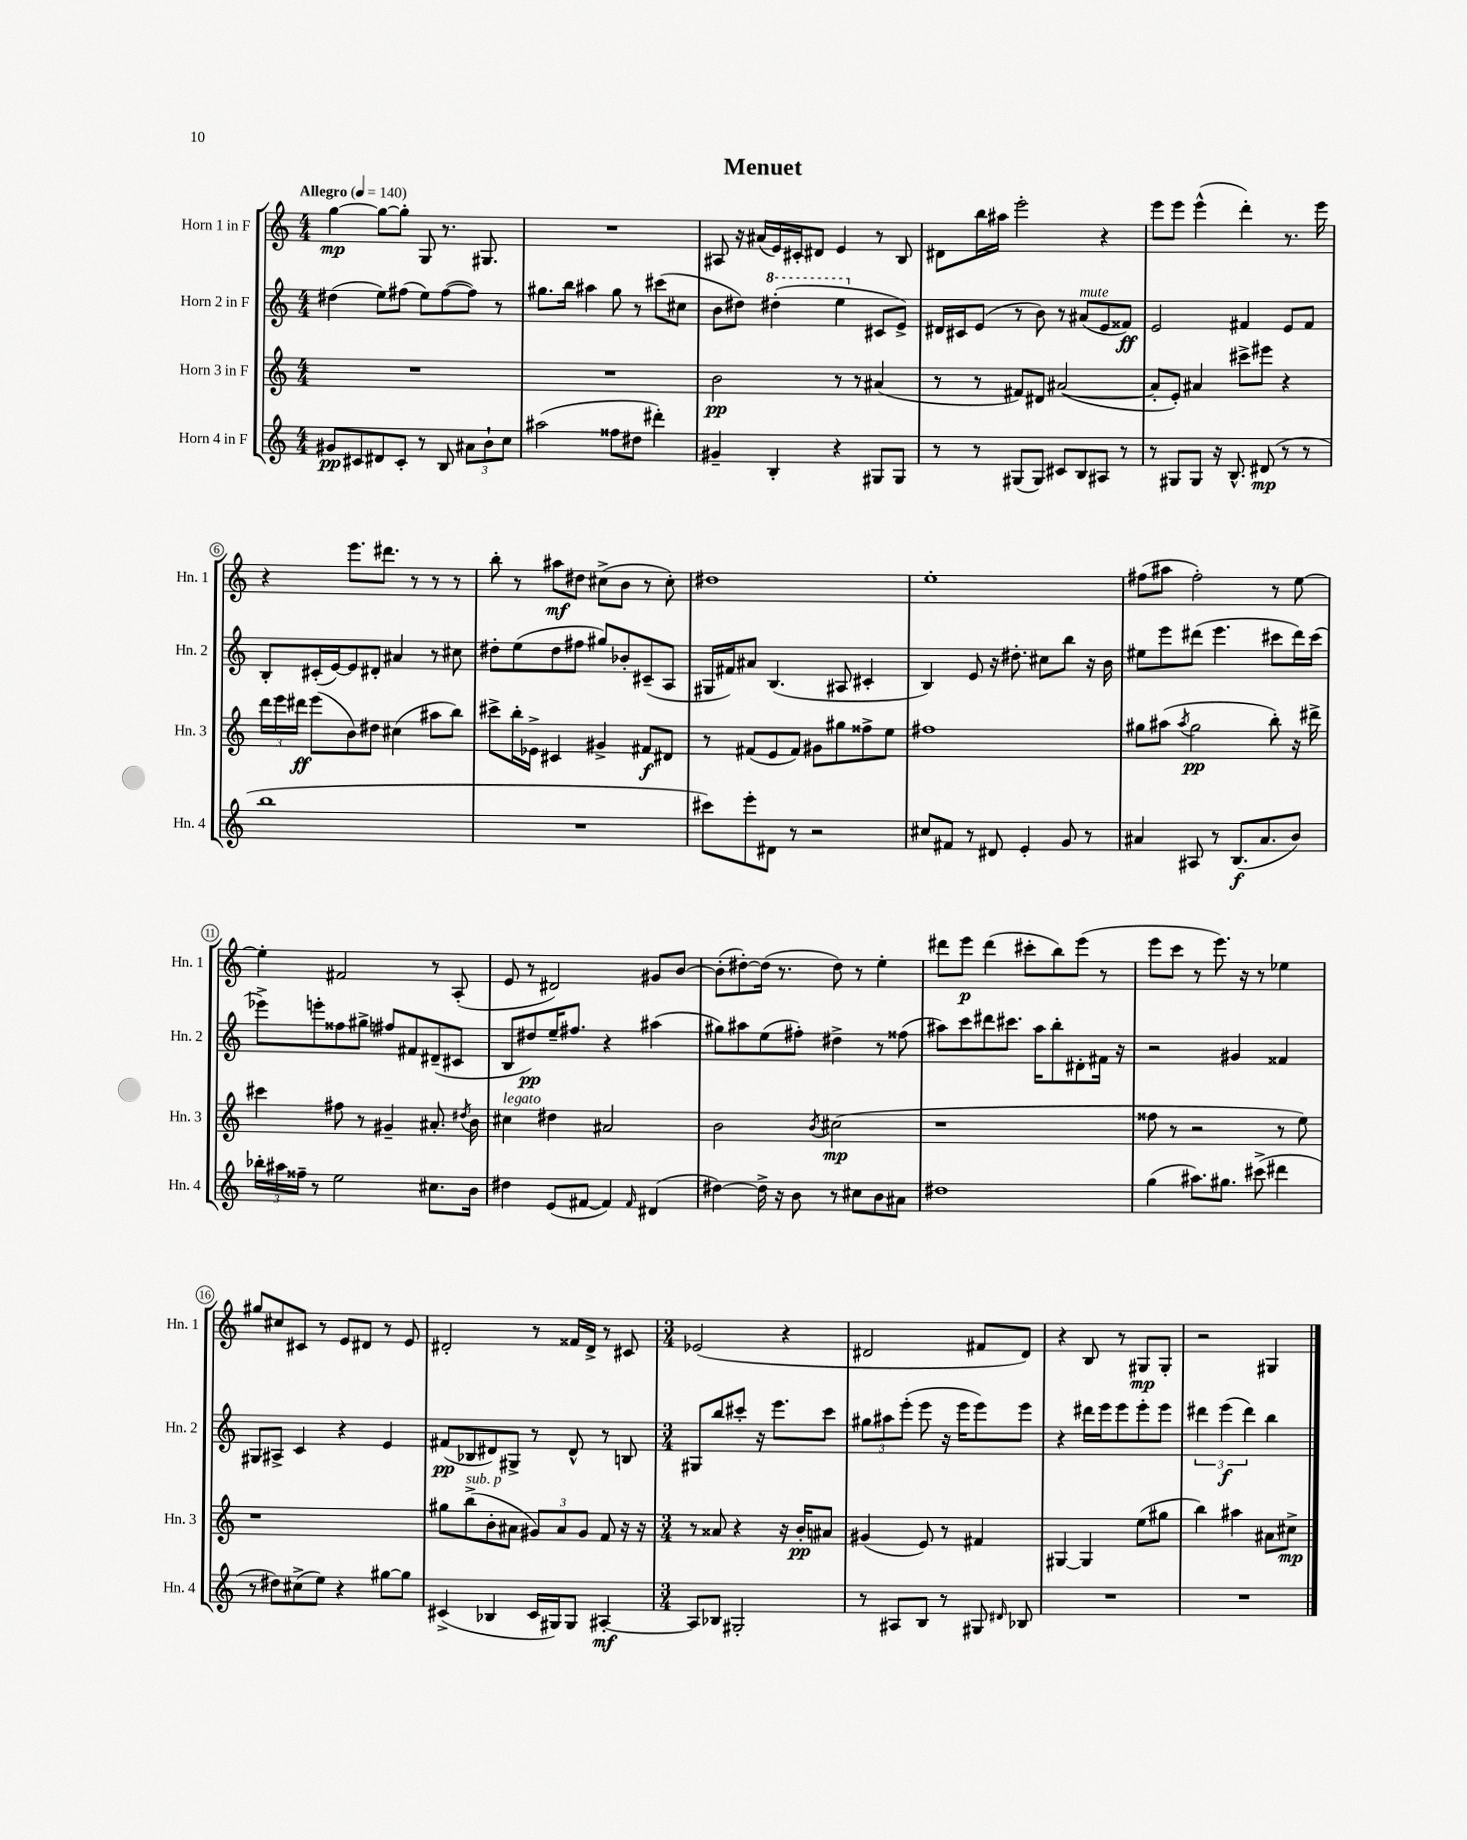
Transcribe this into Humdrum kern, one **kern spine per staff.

**kern	**kern	**kern	**kern
*staff4	*staff3	*staff2	*staff1
*clefG2	*clefG2	*clefG2	*clefG2
*k[]	*k[]	*k[]	*k[]
*M4/4	*M4/4	*M4/4	*M4/4
*MM140	*MM140	*MM140	*MM140
8g#	1r	(4dd#	[4gg
8c#	.	.	.
8d#	.	8ee)	8gg_
8c#'	.	(8ff#	8gg']
8r	.	8ee)	8G
8B	.	([8ff#	8.r
12a#	.	8ff#])	.
.	.	.	8.G#
12b`	.	.	.
.	.	8r	.
12cc	.	.	.
=	=	=	=
(2aa#	1r	8.gg#	1r
.	.	16bb	.
.	.	4aa#	.
8ff##	.	8gg#	.
8dd#	.	8r	.
4ddd#')	.	(8ccc#	.
.	.	8cc#	.
=	=	=	=
4g#~	2b	8b	8A#
.	.	8dd#)	16r
.	.	.	(16a#
4B'	.	(4ddd#'	16e)
.	.	.	16c#'
.	.	.	8d#
4r	8r	4eee	4e
.	8r	.	.
8G#	(4a#	8c#	8r
8G#	.	8e^)	8B
=	=	=	=
8r	8r	16d#	8d#
.	.	16c#	.
8r	8r	(8e	16bb
.	.	.	16aa#
(8G#	8f#)	8r	2eee'
8G#)	8d#	8b)	.
8c#	([2a#	8r	.
8B	.	(8a#	.
8A#	.	8e	4r
8r	.	8f##)	.
=	=	=	=
8r	8a#']	2e	8eee
8G#	8e')	.	8eee
8G#	4a#	.	(4eee^^
16r	.	.	.
8.B^^	.	.	.
.	8ccc#^	4f#	4ddd')
(8d#	8eee#	.	.
8r	4r	8e	8.r
8r	.	8f#	.
.	.	.	16eee
=	=	=	=
1bb	24ddd	8B'	4r
.	24eee	.	.
.	24ddd#	.	.
.	(8eee	(16c#'	.
.	.	[16e)	.
.	8b)	8e]	8.eee
.	8dd#	8d#'	.
.	.	.	8.ddd#
.	(4cc#	4a#	.
.	.	.	8r
.	8aa#	8r	8r
.	8bb)	8cc#	8r
=	=	=	=
1r	8ccc#^	8dd#'	8bb'
.	16bb'	(8ee	8r
.	16e-^	.	.
.	4c#	8dd#	8aa#
.	.	8ff#	8dd#
.	4g#^	8gg#)	(8cc#^
.	.	8b-'	8b
.	8f#	(8c#~	8r
.	8d#	8A	8cc#')
=	=	=	=
8ccc#)	8r	16G#	1dd#
.	.	16f#)	.
8eee'	(8f#	8a#	.
8d#	8e	(4.B	.
8r	8f#)	.	.
2r	8g#	.	.
.	8gg#	8A#	.
.	8ff##^	4c#'	.
.	8ee	.	.
=	=	=	=
8cc#	1ff#	4B)	1ee'
8f#	.	.	.
8r	.	8e	.
8d#	.	16r	.
.	.	8.dd#'	.
4e'	.	.	.
.	.	8cc#	.
8g	.	8bb	.
8r	.	16r	.
.	.	16b	.
=	=	=	=
4a#	8gg#	8ee#	(8ff#
.	(8aa#	8eee	8aa#
.	8qaa#	.	.
8A#	2gg#	(8ddd#	2ff#')
8r	.	4.eee	.
(8.B	.	.	.
8.a#	.	.	.
.	8bb')	8ccc#	8r
8b)	16r	16ddd#)	[8ee
.	16ddd#^	(16ccc#	.
=	=	=	=
24bb-'	4ccc#	8eee-^)	4ee']
24aa#	.	.	.
24ff##~	.	.	.
8r	.	8eee'	.
2ee	8ff#	8ff##	2f#
.	8r	8gg#^	.
.	4g#~	8ff#	.
.	.	8f#	.
8.cc#	8.a#'	(8d#~	8r
.	.	8c#	(8A'
.	8qdd#	.	.
16b	16b	.	.
=	=	=	=
4dd#	4cc#	8B	8e
.	.	8dd#)	8r
(8e	4dd#	16ee~	2d#)
.	.	8.ff#	.
[8f#	.	.	.
4f#])	2a#	4r	.
16qqf#	.	.	.
(4d#	.	(4aa#	8g#
.	.	.	[8b
=	=	=	=
[4dd#)	2b	8gg#)	(8b']
.	.	8aa#	[8dd#')
16dd#^]	.	(8ee	(16dd#]
16r	.	.	8.r
8b	.	8ff#')	.
.	8qb	.	.
8r	(2cc#	4dd#^	8dd#)
8cc#	.	.	8r
8b	.	8r	4ee'
8a#	.	(8ff##	.
=	=	=	=
1dd#	1r	8aa#)	8ddd#
.	.	8ccc	8eee
.	.	8ddd#	(4ddd#
.	.	8.ccc#	.
.	.	.	8ccc#'
.	.	16aa#	.
.	.	8bb'	8bb)
.	.	8d#'	(8eee
.	.	16f#	8r
.	.	16r	.
=	=	=	=
(4gg	8ff##	2r	8eee
.	8r	.	8ccc
8.aa#)	2r	.	8r
.	.	.	8.eee)
8.gg#	.	.	.
.	.	4g#	.
.	.	.	16r
(8ccc#^	.	.	8r
4ddd#	8r	4f##	4ee-
.	8ee)	.	.
=	=	=	=
8r	1r	8G#	8gg#
8dd#)	.	8A#^	8cc#
(8cc#^	.	4c	8c#
8ee)	.	.	8r
4r	.	4r	8e
.	.	.	8d#
[8gg#	.	4e	8r
8gg#]	.	.	8e
=	=	=	=
(4c#^	8gg#	(8f#	2d#'
.	(8bb^	8B-	.
4B-	8b'	8d#)	.
.	8a#	8G#^	.
16c#	12g#)	8r	8r
16G#)	.	.	.
.	12a#	.	.
8G#	.	8d#^^	16f##
.	12g#	.	.
.	.	.	16d#^
[4A#'	8f	8r	8r
.	16r	8B	8c#
.	16r	.	.
=	=	=	=
*M3/4	*M3/4	*M3/4	*M3/4
8A#]	8r	8G#	(2e-
8B-	8a##	8bb	.
2G#'	4r	8ccc#'	.
.	.	16r	.
.	.	8.eee	.
.	16r	.	4r
.	16b'	.	.
.	8a#	8ccc#	.
=	=	=	=
8r	(4g#	12gg#	2d#
.	.	12aa#	.
8A#	.	.	.
.	.	(12eee'	.
8B	8e)	8eee	.
8r	8r	16r	.
.	.	16eee	.
8G#	4f#	8eee)	8f#
16qqd#	.	.	.
8B-	.	8eee	8d#)
=	=	=	=
2.r	[4G#	4r	4r
.	4G#]	16ddd#	8B
.	.	16eee	.
.	.	8eee	8r
.	(8ee	8eee'	8G#
.	8gg#	8eee	8G#'
=	=	=	=
2.r	4bb)	6ddd#	2r
.	.	(6eee	.
.	4aa#	.	.
.	.	6ddd#)	.
.	8a#	4bb	4G#
.	8cc#^	.	.
==	==	==	==
*-	*-	*-	*-
